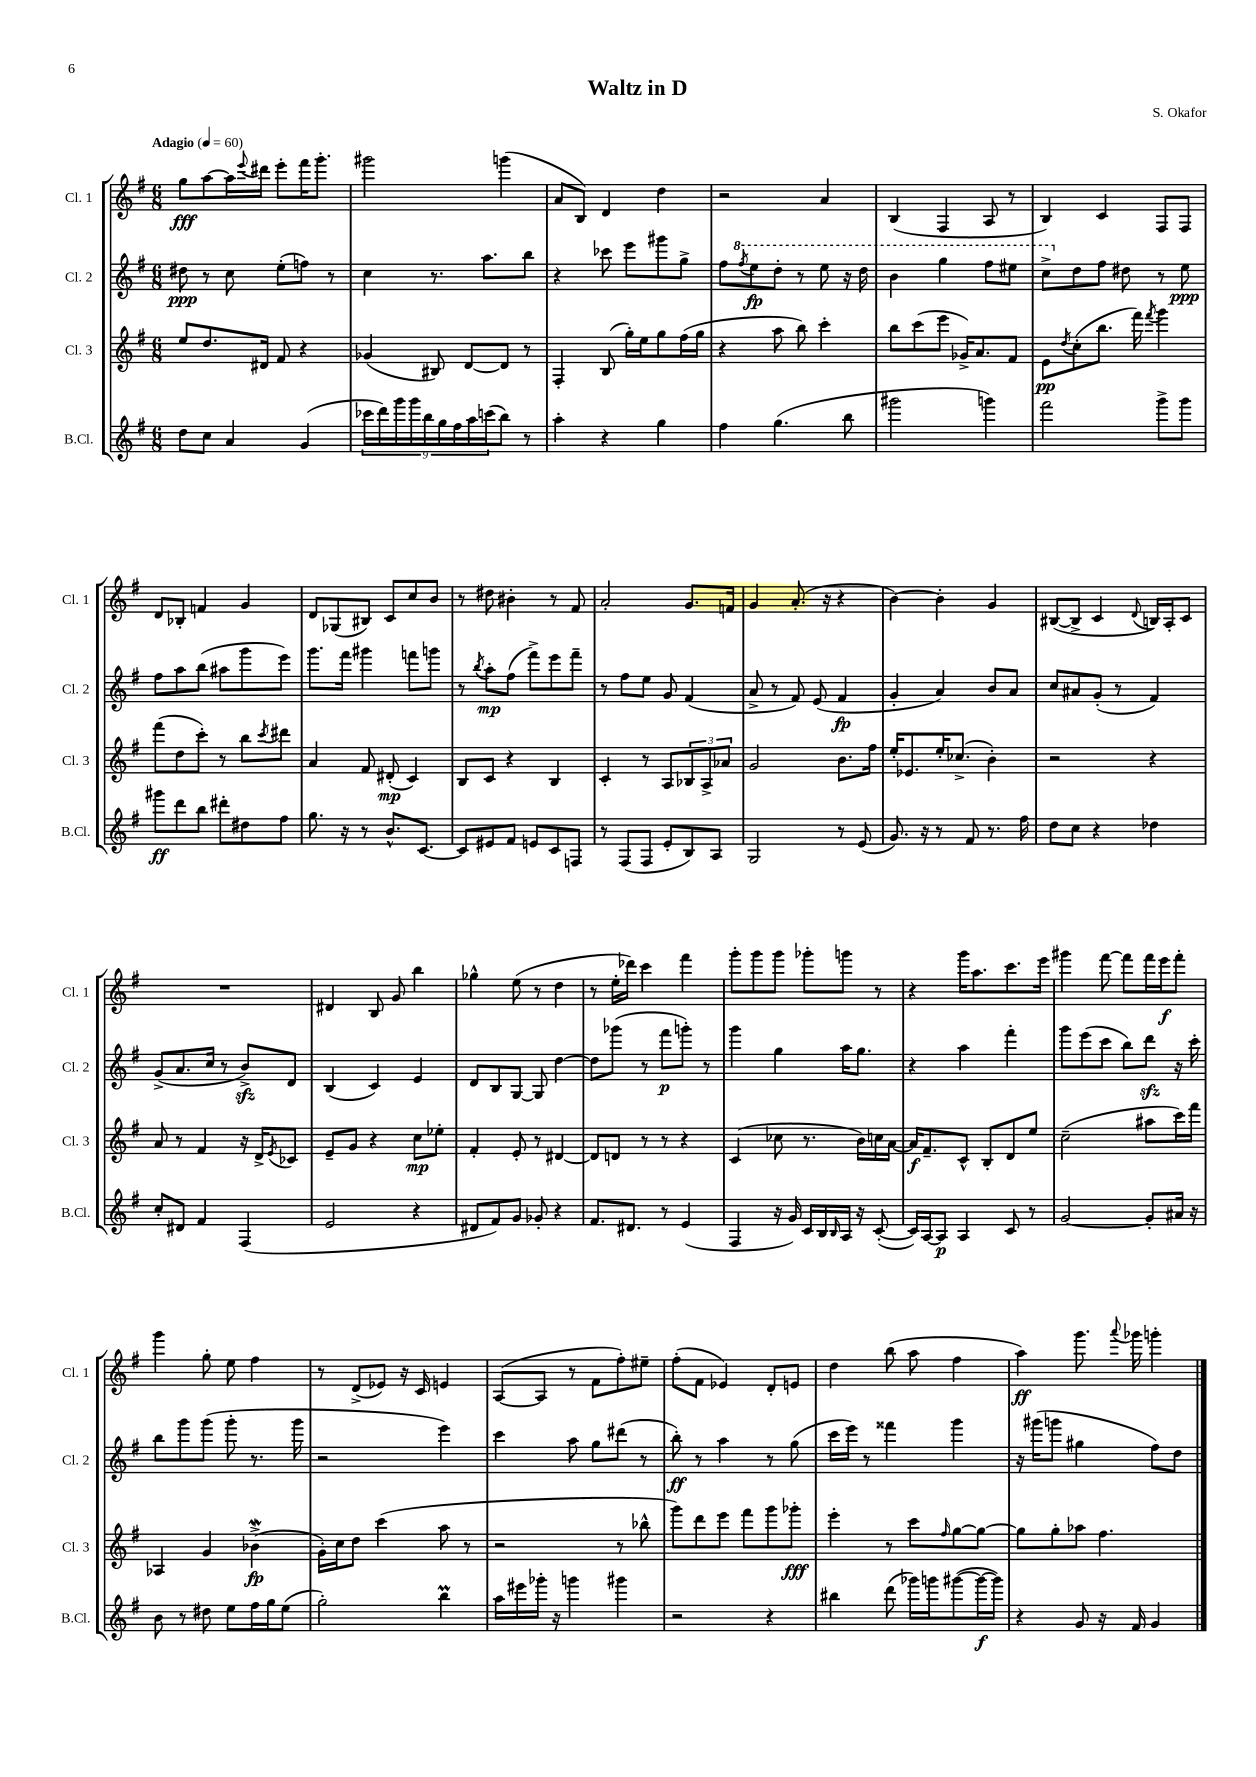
\header { title = "Waltz in D" composer = "S. Okafor" }
<<
\new StaffGroup <<
\new Staff = "s0" \with { instrumentName = "Cl. 1" shortInstrumentName = "Cl. 1" } {
    \clef treble \key g \major \numericTimeSignature \time 6/8 \tempo "Adagio" 4 = 60
    g''8\fff a''8~ a''16 \appoggiatura { e'''8 } dis'''16 e'''8-. fis'''16 g'''8.-. |
    gis'''2 g'''4( |
    a'8 b8) d'4 d''4 |
    r2 a'4 |
    b4( fis4 a8 r8 |
    b4) c'4 fis8 fis8 |
    d'8 bes8-. f'4 g'4 |
    d'8 ges8( bis8) c'8 c''8 b'8 |
    r8 dis''8 bis'4-. r8 fis'8 |
    a'2-. g'8. f'16 |
    g'4 a'8.-.( r16 r4 |
    b'4~) b'4-. g'4 |
    bis8~( bis8-> c'4 \appoggiatura { d'8 } b16) a16-. c'8 |
    R2. |
    dis'4 b8 g'8 b''4 |
    ges''4-^ e''8( r8 d''4 |
    r8 e''16-. des'''16) c'''4 fis'''4 |
    g'''8-. g'''8 g'''8 ges'''8-. g'''8 r8 |
    r4 g'''16 a''8. c'''8. e'''16 |
    gis'''4 fis'''8~ fis'''8 fis'''16 e'''16\f fis'''8-. |
    g'''4 g''8-. e''8 fis''4 |
    r8 d'8->( ees'8) r16 c'16 e'4 |
    a8~( a8 r8 fis'8 fis''8-.) eis''8-- |
    fis''8-.( fis'8 ees'4) d'8-. e'8 |
    d''4 b''8( a''8 fis''4 |
    a''4\ff) g'''8. \appoggiatura { a'''8 } ges'''16 g'''4-. \bar "|." |
}
\new Staff = "s1" \with { instrumentName = "Cl. 2" shortInstrumentName = "Cl. 2" } {
    \clef treble \key g \major \numericTimeSignature \time 6/8
    dis''8\ppp r8 c''8 e''8-.( f''8) r8 |
    c''4 r8. a''8. b''8 |
    r4 ces'''8 e'''8 gis'''8 g''8-> |
    fis''8 \ottava #1 \acciaccatura { fis'''8 } e'''8\fp d'''8-. r8 e'''8 r16 d'''16 |
    b''4 g'''4 fis'''8 eis'''8 |
    c'''8-> \ottava #0 d''8 fis''8 dis''8 r8 e''8\ppp |
    fis''8 a''8 b''8( ais''8 g'''8 e'''8) |
    g'''8. fis'''16 gis'''4 f'''8 g'''8 |
    r8 \acciaccatura { b''8 } a''8-.\mp fis''8( fis'''8->) e'''8 fis'''8-- |
    r8 fis''8 e''8 g'8 fis'4( |
    a'8-> r8 fis'8) e'8( fis'4\fp |
    g'4-. a'4) b'8 a'8 |
    c''8 ais'8 g'8-.( r8 fis'4) |
    g'8->( a'8. c''16 r8 b'8->\sfz) d'8 |
    b4( c'4) e'4 |
    d'8 b8 g8~ g8 d''4~ |
    d''8 ges'''8( r8 fis'''8\p g'''8-.) r8 |
    g'''4 g''4 a''16 g''8. |
    r4 a''4 fis'''4-. |
    g'''8 e'''8( c'''8 b''8) d'''8\sfz r16 c'''16-. |
    b''8 g'''8 g'''8( g'''8-. r8. g'''16 |
    r2 e'''4) |
    c'''4 a''8 g''8 dis'''8( r8 |
    b''8-.\ff) r8 a''4 r8 g''8( |
    c'''16 e'''16) r8 fisis'''4 g'''4 |
    r16 gis'''16( g'''8 gis''4 fis''8) d''8 \bar "|." |
}
\new Staff = "s2" \with { instrumentName = "Cl. 3" shortInstrumentName = "Cl. 3" } {
    \clef treble \key g \major \numericTimeSignature \time 6/8
    e''8 d''8. dis'16 fis'8 r4 |
    ges'4( bis8) d'8~ d'8 r8 |
    fis4-. b8( g''16-.) e''16 g''8 fis''16( g''16 |
    r4 a''8 b''8) c'''4-. |
    b''8 c'''8( e'''8 ges'16->) a'8. fis'8 |
    e'8\pp \acciaccatura { d''8 } c''8-.( b''8. fis'''16) \acciaccatura { fis'''8 } g'''4 |
    fis'''8( d''8 c'''8-.) r8 b''8 \acciaccatura { c'''8 } dis'''8 |
    a'4 fis'8 dis'8-.\mp( c'4) |
    b8 c'8 r4 b4 |
    c'4-. r8 a8 \tuplet 3/2 { bes8 a8-> aes'8 } |
    g'2 b'8. fis''16 |
    e''16-. ees'8. e''16-. ces''8.->( b'4-.) |
    r2 r4 |
    a'8 r8 fis'4 r16 d'16-> \acciaccatura { e'8 } ces'8 |
    e'8-- g'8 r4 c''8\mp ees''8-. |
    fis'4-. e'8-. r8 dis'4~ |
    dis'8 d'8 r8 r8 r4 |
    c'4( ces''8 r8. b'16) c''16 a'16~ |
    a'16\f fis'8.-- c'8-^ b8-. d'8 e''8 |
    c''2--( ais''8 c'''16) fis'''16 |
    aes4 g'4 bes'4->\mordent\fp( |
    g'16-.) c''16 d''8 c'''4( a''8 r8 |
    r2 r8 bes''8-^ |
    g'''8) d'''8 e'''8 fis'''8 g'''8 ges'''8-.\fff |
    e'''4-. r8 c'''8 \grace { fis''16 } g''8~ g''8~ |
    g''8 g''8-. aes''8 fis''4. \bar "|." |
}
\new Staff = "s3" \with { instrumentName = "B.Cl." shortInstrumentName = "B.Cl." } {
    \clef treble \key g \major \numericTimeSignature \time 6/8
    d''8 c''8 a'4 g'4( |
    \tuplet 9/8 { ces'''16 d'''16) g'''16 g'''16 b''16 g''16 fis''16 a''16 c'''16( } b''8) r8 |
    a''4-. r4 g''4 |
    fis''4 g''4.( b''8 |
    gis'''2 g'''4) |
    fis'''2 g'''8-> g'''8 |
    gis'''8\ff d'''8 b''8 dis'''8-. dis''8 fis''8 |
    g''8. r16 r8 b'8.-^ c'8.~ |
    c'8 eis'8 fis'8 e'8 c'8 f8 |
    r8 fis8( fis8 e'8-. b8) a8 |
    g2 r8 e'8( |
    g'8.) r16 r8 fis'8 r8. fis''16 |
    d''8 c''8 r4 des''4 |
    c''8-. dis'8 fis'4 fis4( |
    e'2 r4 |
    dis'8 fis'8) g'8 ges'8-. r4 |
    fis'8. dis'8. r8 e'4( |
    fis4 r16 g'16) c'16 b16 \grace { b16 } a16 r16 c'8~-.( |
    c'16) a16~ a8\p a4 c'8 r8 |
    g'2~ g'8-. ais'16 r16 |
    b'8 r8 dis''8 e''8 fis''16 g''16 e''8( |
    g''2-.) b''4\prall |
    a''16 eis'''16 ges'''16-. r16 g'''4 gis'''4 |
    r2 r4 |
    bis''4 d'''8( ges'''16) g'''16 gis'''8~( gis'''16~\f gis'''16) |
    r4 g'8 r16 fis'16 g'4 \bar "|." |
}
>>
>>
\layout { \context { \Score \remove "Bar_number_engraver" } }
